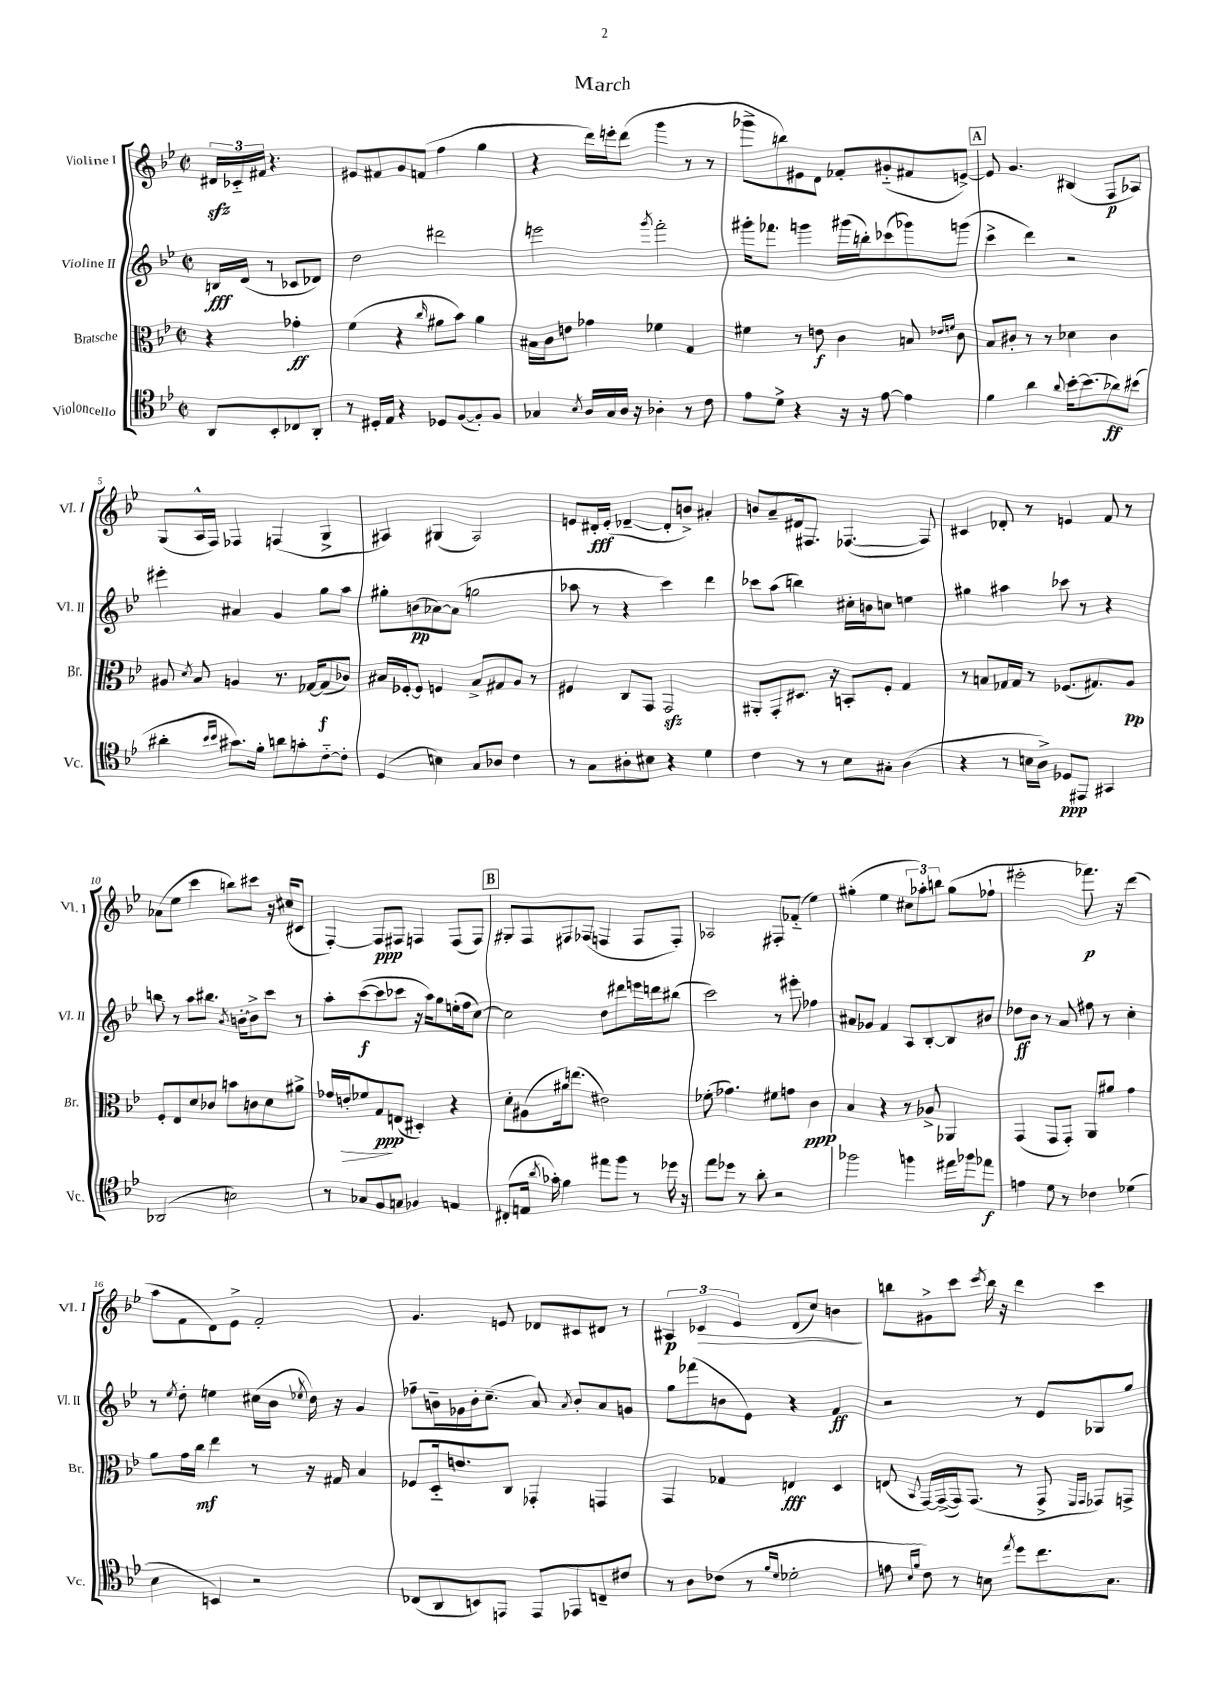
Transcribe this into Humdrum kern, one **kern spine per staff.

**kern	**kern	**kern	**kern
*staff4	*staff3	*staff2	*staff1
*clefC4	*clefC3	*clefG2	*clefG2
*k[b-e-]	*k[b-e-]	*k[b-e-]	*k[b-e-]
*M2/2	*M2/2	*M2/2	*M2/2
*met(c|)	*met(c|)	*met(c|)	*met(c|)
8AA/L	4r	16B/LL	24d#/LL
.	.	.	24c-'~/
.	.	(16d/JJ	.
.	.	.	24f#/JJ
8BB-'/	.	8r	4.r
8C-/	4g-'\	8c-/L	.
8AA'/J	.	8d-/J)	.
=	=	=	=
8r	(4f\	2dd\	8e#/L
16D#'/LL	.	.	8f#/
16E-/JJ	.	.	.
4r	4r	.	8g/
.	.	.	(8f/J
.	16qqcc/	.	.
8D-/L	8a#\L	2ddd#\	4ff\
([8F/	8b-\J)	.	.
8F'/])	4a#\	.	4gg\
8F/J	.	.	.
=	=	=	=
4G-/	16B#\LL	2eee\	4r
.	16c\J	.	.
.	8e\J	.	.
8qB-/	.	.	.
16A/LL	4g-\	.	16ddd\LL)
16G-/	.	.	16eee'\J
16A/JJ	.	.	(8ddd\J
16r	.	.	.
.	.	8qggg/	.
4A-'\	4f-\	2fff'\	4ggg\
8r	4G/	.	8r
8c\	.	.	8r
=	=	=	=
8e-\L	4f#\	16ggg#'\LK	8ggg-^\L
.	.	8.fff-\J	.
8d^\J	.	.	8bb\)
4r	8r	4ggg\	8e#\
.	8e\	.	8d\J
16r	4c\	(16ggg#\LL	8f-'/L
16r	.	16bb'\J)	.
[8e-\	.	(8ccc-\	(8g#'~/
4e-\]	8B/	8ggg-\)	8f#/
.	16qqe-/LL	.	.
.	16qqf/JJ	.	.
.	8c\	(8ggg\J	[8e^/J)
=	=	=	=
4f\	8B-/L	4ccc^\	8e/]
.	8c#'/J	.	4.g/
4a\	8r	4ddd\)	.
.	8r	.	.
8qqa/	.	.	.
[16b-'\LK	4d-\	2r	(4B#/
(8.b-\]	.	.	.
8a-\)	4c#\	.	8F/L
(8b#\J	.	.	8A-/J)
=	=	=	=
4a#'\	8A#/	4eee#'\	(8G/L
.	8qd/	.	.
.	8B-/	.	16A^^/L
.	.	.	16F/JJ)
16qqb-/LL	.	.	.
16qqb-/JJ	.	.	.
8.g#\L)	4A/	4a#/	4F-/
16f'\Jk	.	.	.
8a\L	8.r	4g/	(4F/
8g'\	.	.	.
.	[16G-/LK	.	.
[8c'~\	(8G-/]	8gg\L	4G^/
8c'\]J	8c-/J)	8aa\J	.
=	=	=	=
(4D/	16B#/LL	8gg#'\L	4A#/)
.	[16F-'/J	.	.
.	8F-/]J	(8b\	.
4B\)	4F/	[8a-\)	(4G#/
.	.	(8a-\]J	.
8G/L	8B#^/L	2gg\	2A#/)
8A-/J	8G#/	.	.
4c\	8A/J	.	.
.	8r	.	.
=	=	=	=
8r	4F#/	8aa-\	8e/L
8G\L	.	8r	16d#'/L
.	.	.	(16e'/JJ
8A#'\	8C/L	4r	[4d-~/
8B#\J	8GG/J	.	.
4r	2GG/	4ccc\)	8d-'/]L
.	.	.	8b^/J)
4d\	.	4ddd\	4a#'/
=	=	=	=
4c\	8AA#'/L	8ccc-\L	8b/L
.	8GG'/	(8aa\J	8a~/
8r	8.D#/J	4bb\)	16d#/k
.	.	.	8.F#/J
8r	.	.	.
.	16r	.	.
8B-\L	8BB'/L	16cc#'\LL	([4.F-/
.	.	16b\J	.
8G#'\J	8F'/J	8cc\J	.
(4A\	4G/	4ee\	.
.	.	.	8F-/])
=	=	=	=
4r	8r	4gg#\	4c#/
.	8B/L	.	.
8r	16G-/L	4aa#\	8d-'/
.	16G-/JJ	.	.
16B\LL	8r	.	8r
16A^\JJ)	.	.	.
8D-/L	(8.F-/L	8ccc-\	4e/
8EE#/J	.	8r	.
.	8.G#/)	.	.
4GG#/	.	4r	8f/
.	8A/J	.	8r
=	=	=	=
(2AA-/	8F'/L	8bb\	(8a-\L
.	8E-/	8r	8ee-\J
.	8d/	8aa\L	4ccc\
.	8c-/J	8.bb#\J	.
2B\)	8b\L	.	8bb\L)
.	.	8qa/	.
.	.	[16b'\LK	.
.	8c\	8b^\]	8ccc#\J
.	8d\	8ccc\J	16r
.	.	.	(16cc#/LK
.	8a#^\J	8r	8c#/J
=	=	=	=
8r	16g-/LL	8aa'\L	[4F'/)
.	16e'/J	.	.
8G-/L	8f-/	([8ccc\	.
8F/	8G/	8ccc\]	8F/]L
8G/J	(8E/J	8ccc-\J	8F#/J
4F-/	4D#'/)	16r	4F/
.	.	16aa\LK)	.
.	.	8gg\	.
4E/	4r	(16ee'\L	(8F/L
.	.	16ff\J	.
.	.	[8cc\J)	8F/J)
=	=	=	=
(8C#'/L	8d'\L	2cc\]	8G#'/L
16E/Jk	(8A#\	.	8F/
8qa/	.	.	.
16g-'\)	.	.	.
4f\	16a#\k)	.	8F#/
.	(8.ee\J	.	.
.	.	.	(8F-/J
8ee#\L	2e#\)	8dd\L	4F/
8ff\J	.	8ddd#\	.
8r	.	16eee\L	8F/L
.	.	16ddd\J	.
16dd-\	.	(8bb#\J	8F'/J)
16r	.	.	.
=	=	=	=
8ee-\L	(8f-'\	2ccc\)	2A-/
8dd-\J	4.g-\)	.	.
8r	.	.	.
8a'\	.	.	.
2r	8f#\L	8r	8F#'/L
.	8g\J	8eee#'\	(8f-'~/J
.	4c\	4ff-\	4ee-\)
=	=	=	=
2ff-\	4B-/	8a#/L	(4gg#'\
.	.	8g-/J	.
.	4r	4f/	4ee-\
4ff\	8r	8A/L	12cc#\L
.	.	.	12aa-'\)
.	8A-^/	[8B-'/	.
.	.	.	12bb\J
16ee#\LL	4AA-/	8B-/]	(8gg#\L
16ff-\J	.	.	.
8ee-\J	.	8b#/J	8ff-`\J
=	=	=	=
4e\	(4GG/	8dd-\L	2eee#'\
.	.	8b-\J	.
8d\	8GG/L	8r	.
8r	8GG'/J)	8a/	.
4c-\	8AA/L	8ff#\	8.fff-\)
.	8a#/J	8r	.
.	.	.	16r
(4d-\	4g\	4cc'\	(4ddd\
=	=	=	=
4B-\	8a\L	8r	8aa\L
.	.	8qee-/	.
.	16g\L	8dd'\	8f\
.	16cc\JJ	.	.
4BB/)	4ee-\	4ee\	8d\)
.	.	.	8e-^\J
2r	8r	(16cc#\LL	2f'/
.	.	16b-\JJ	.
.	.	8qee-/	.
.	16r	16dd\)	.
.	16G#/	16r	.
.	4B-/	4g/	.
=	=	=	=
(8C-/L	8F-/L	8ff-~\L	4.g/
8AA/	16D'~/k	16b~\L	.
.	8.e/	16g-\	.
8BB/)	.	16b'\J	.
.	.	(8.cc~\J	.
8EE/J	8C/J	.	8e/
8EE/L	4GG-'/	8a/)	8d-/L
.	.	8qa/	.
8EE-/	.	8b'/L	8c#/
8C~/	4GG/	8a/	8d#/J
8c#/J	.	8g/J	8r
=	=	=	=
8r	4GG/	8gg\L	6A#/
8A\L	.	(8fff-\	.
.	.	.	6c-/
(8c-\J	4G-/	8b\	.
.	.	.	6e-/
8r	.	8e-\J)	.
16qqf/LL	.	.	.
16qqd/JJ	.	.	.
2d-'\	4E/	4r	(8d/L
.	.	.	8cc/J)
.	4D/	4f/	4b\
=	=	=	=
8e\	(8E/	2r	8bb\L
16qqB-/LL	.	.	.
16qqf/JJ	8qqBB-/	.	.
8c\)	[16GG/LL)	.	8g#^\
.	(16GG^/_	.	.
8r	16GG/]J)	.	8ccc\J
.	(8.GG/J	.	.
.	.	.	8qccc/
8B\	.	.	16bb\
.	.	.	16r
8qee-/	.	.	.
8dd\L	8r	8r	4ddd\
8.cc\	8GG^/	8e-/L	.
.	16qqFF/LL	.	.
.	16qqGG/JJ	.	.
.	8GG-/L)	8G-/	4ccc\
8.G\J	.	.	.
.	8GG^/J	8gg/J	.
==	==	==	==
*-	*-	*-	*-
